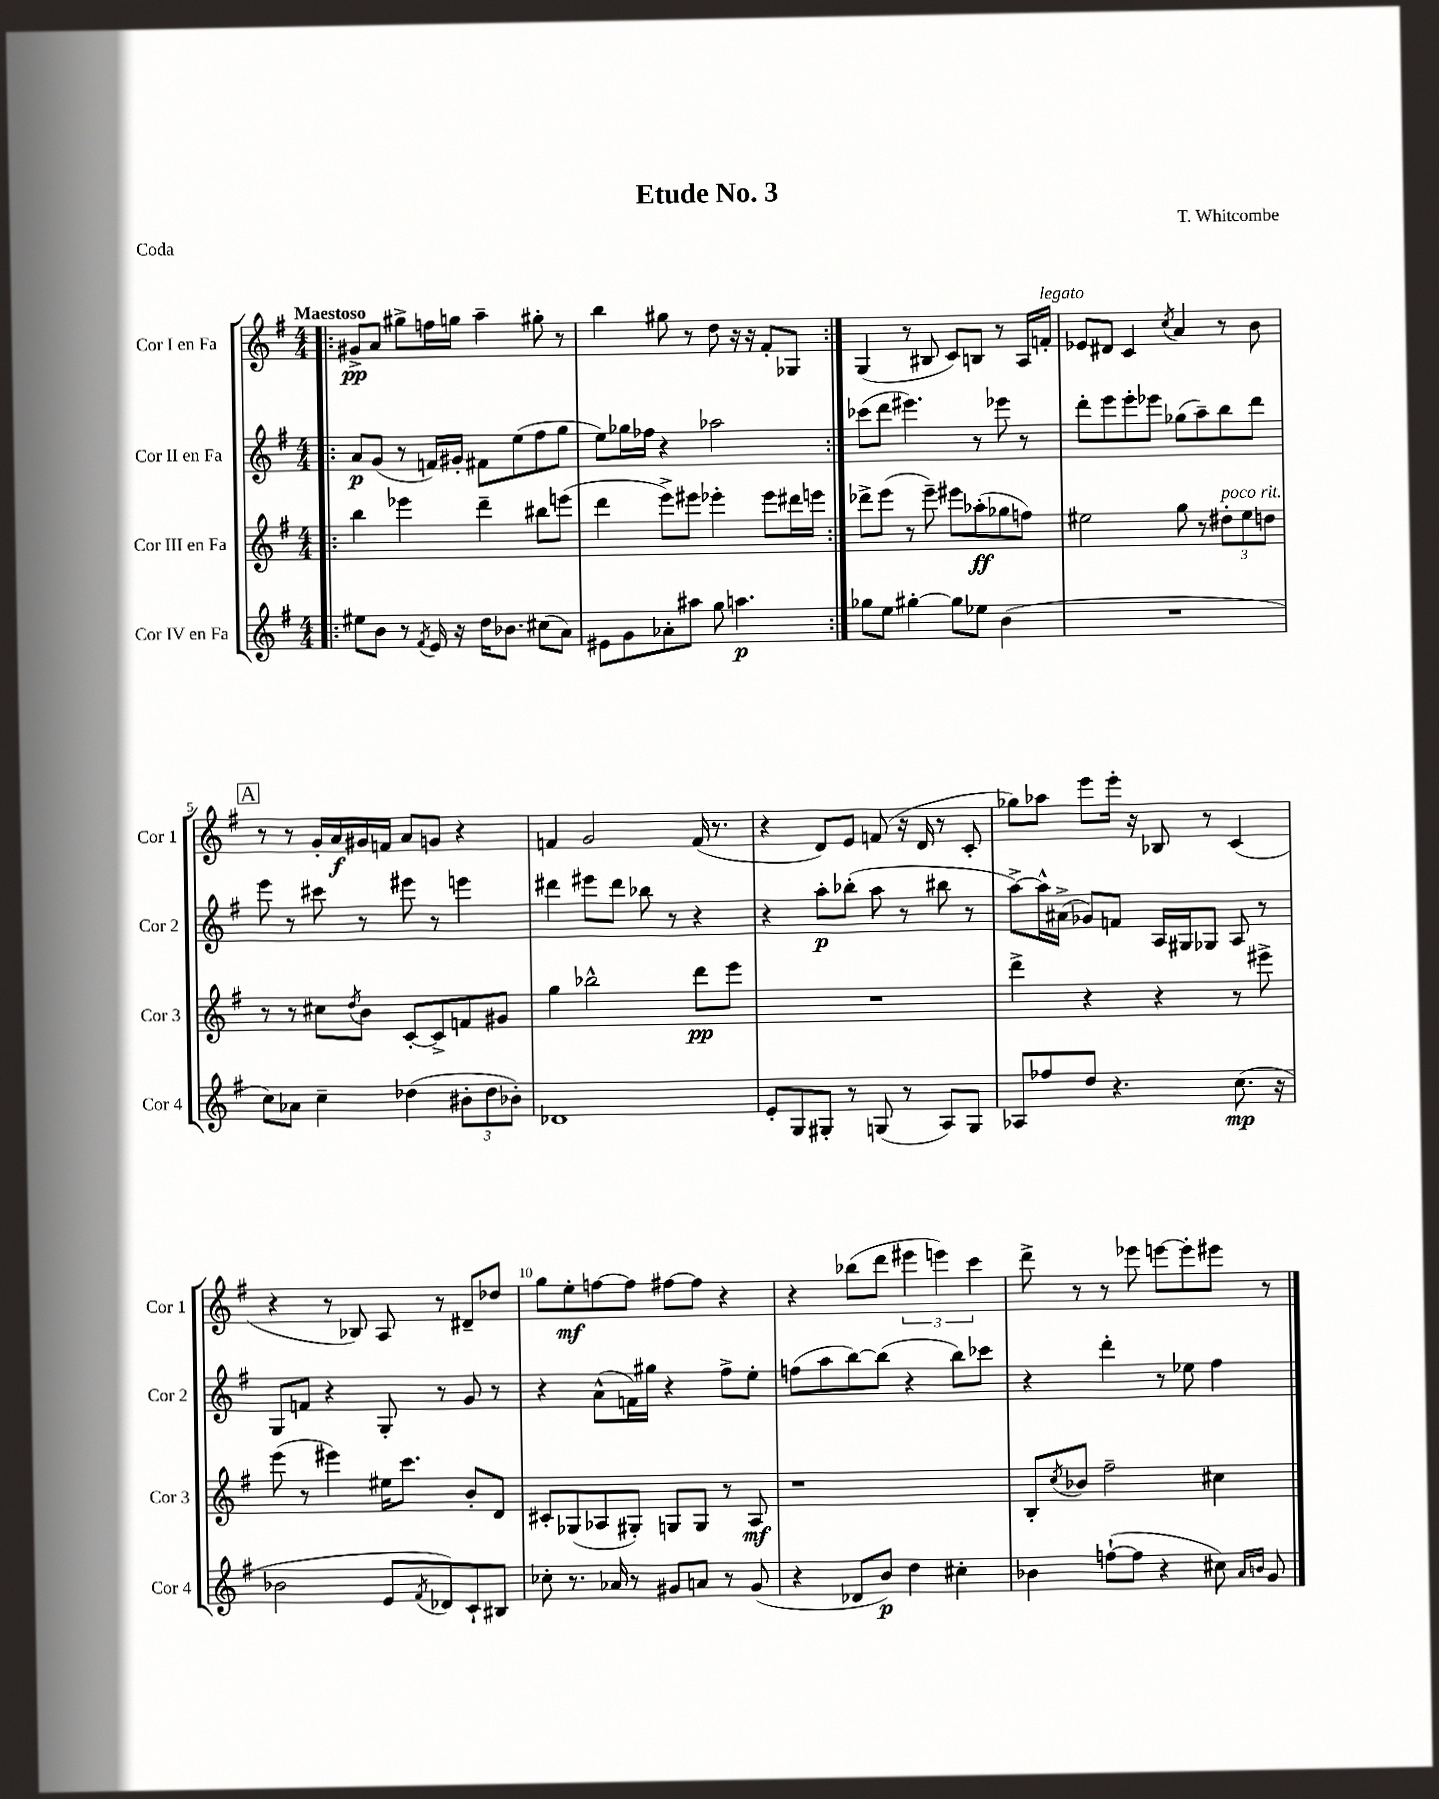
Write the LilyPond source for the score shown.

\header { title = "Etude No. 3" composer = "T. Whitcombe" piece = "Coda" }
<<
\new StaffGroup <<
\new Staff = "s0" \with { instrumentName = "Cor I en Fa" shortInstrumentName = "Cor 1" } {
    \clef treble \key g \major \numericTimeSignature \time 4/4 \tempo "Maestoso"
    \repeat volta 2 { \bar ".|:" gis'8->\pp a'8 gis''8-> f''16 g''16 a''4-- gis''8-. r8 |
    b''4 gis''8 r8 d''8 r16 r16 fis'8-. ges8 | }
    g4( r8 bis8 c'8) b8 r8 a16 f'16-.^\markup { \italic "legato" } |
    ees'8 dis'8 c'4 \acciaccatura { c''8 } a'4 r8 b'8 |
    \mark \markup { \box "A" } r8 r8 g'16-. a'16\f gis'16 f'16 a'8 g'8 r4 |
    f'4 g'2 f'16( r8. |
    r4 d'8) e'8 f'8( r16 d'16 r8 c'8-. |
    ges''8) aes''8 e'''8 e'''16-. r16 bes8 r8 c'4( |
    r4 r8 bes8) a8 r8 dis'8-- des''8 |
    g''8 e''8-.\mf f''8~ f''8 fis''8~ fis''8 r4 |
    r4 bes''8( d'''8 \tuplet 3/2 { eis'''4 e'''4) c'''4 } |
    d'''8-> r8 r8 ees'''8 e'''8~ e'''8-. eis'''8 r8 \bar "|." |
}
\new Staff = "s1" \with { instrumentName = "Cor II en Fa" shortInstrumentName = "Cor 2" } {
    \clef treble \key g \major \numericTimeSignature \time 4/4
    \repeat volta 2 { \bar ".|:" a'8\p g'8( r8 f'16) gis'16-. fis'8 e''8( fis''8 g''8 |
    e''8) ges''16 fes''16 r4 aes''2 | }
    ces'''8( d'''8 eis'''4.) r8 ees'''8 r8 |
    d'''8-. e'''8 e'''8-. ees'''8 ges''8( a''8--) b''8 d'''8 |
    \mark \markup { \box "A" } e'''8 r8 cis'''8 r8 eis'''8 r8 e'''4 |
    dis'''4 eis'''8 dis'''8 bes''8 r8 r4 |
    r4 a''8-.\p bes''8-.( a''8 r8 bis''8 r8 |
    a''8~->) a''16-^ ais'16->( ges'8) f'8 a16 gis16 ges8 a8 r8 |
    g8 f'8 r4 g8-. r8 g'8 r8 |
    r4 a'8-^( f'16) gis''16 r4 fis''8-> e''8-. |
    f''8( a''8 b''8~) b''8( r4 b''8) ces'''8 |
    r4 d'''4-. r8 ees''8 fis''4 \bar "|." |
}
\new Staff = "s2" \with { instrumentName = "Cor III en Fa" shortInstrumentName = "Cor 3" } {
    \clef treble \key g \major \numericTimeSignature \time 4/4
    \repeat volta 2 { \bar ".|:" b''4 ees'''4 d'''4-- bis''8 e'''8( |
    d'''4 e'''8->) eis'''8 ees'''4-. ees'''8 dis'''16 e'''16 | }
    des'''8-> e'''8( r8 e'''8--) eis'''8 aes''8-.\ff( ges''8 f''8) |
    eis''2 g''8 r8 \tuplet 3/2 { dis''8-.^\markup { \italic "poco rit." } eis''8 d''8 } |
    \mark \markup { \box "A" } r8 r8 cis''8 \acciaccatura { d''8 } b'8 c'8~-. c'8-> f'8 gis'8 |
    g''4 bes''2-^ d'''8\pp e'''8 |
    R1 |
    d'''4-> r4 r4 r8 eis'''8-> |
    e'''8( r8 eis'''4) eis''16 c'''8. b'8-. d'8 |
    cis'8-. ges8( aes8 gis8-.) g8 g8 r8 aes8\mf |
    r1 |
    b8-. \acciaccatura { c''8 } bes'8 fis''2-- cis''4 \bar "|." |
}
\new Staff = "s3" \with { instrumentName = "Cor IV en Fa" shortInstrumentName = "Cor 4" } {
    \clef treble \key g \major \numericTimeSignature \time 4/4
    \repeat volta 2 { \bar ".|:" eis''8 b'8 r8 \acciaccatura { fis'8 } e'16 r16 d''16 bes'8. cis''8( a'8) |
    eis'8 g'8 aes'8-. ais''8 g''8 a''4.\p | }
    ges''8 e''8 gis''4~-. gis''8 ees''8 b'4( |
    R1 |
    \mark \markup { \box "A" } c''8) aes'8 c''4-- des''4( \tuplet 3/2 { bis'8-. des''8 bes'8-.) } |
    des'1 |
    e'8-. g8 gis8-. r8 g8( r8 a8) g8 |
    aes8 fes''8 d''8 r4. c''8.\mp( r16 |
    bes'2 e'8 \acciaccatura { fis'8 } des'8) c'8-! bis8 |
    ces''8-. r8. aes'16 r8 gis'8 a'8 r8 gis'8( |
    r4 des'8 b'8\p) d''4 cis''4-. |
    bes'4 f''8~-!( f''8 r4 cis''8) \grace { a'16 b'16 } g'8 \bar "|." |
}
>>
>>
\layout { \context { \Score \override BarNumber.break-visibility = ##(#f #t #t) barNumberVisibility = #(every-nth-bar-number-visible 5) } }
